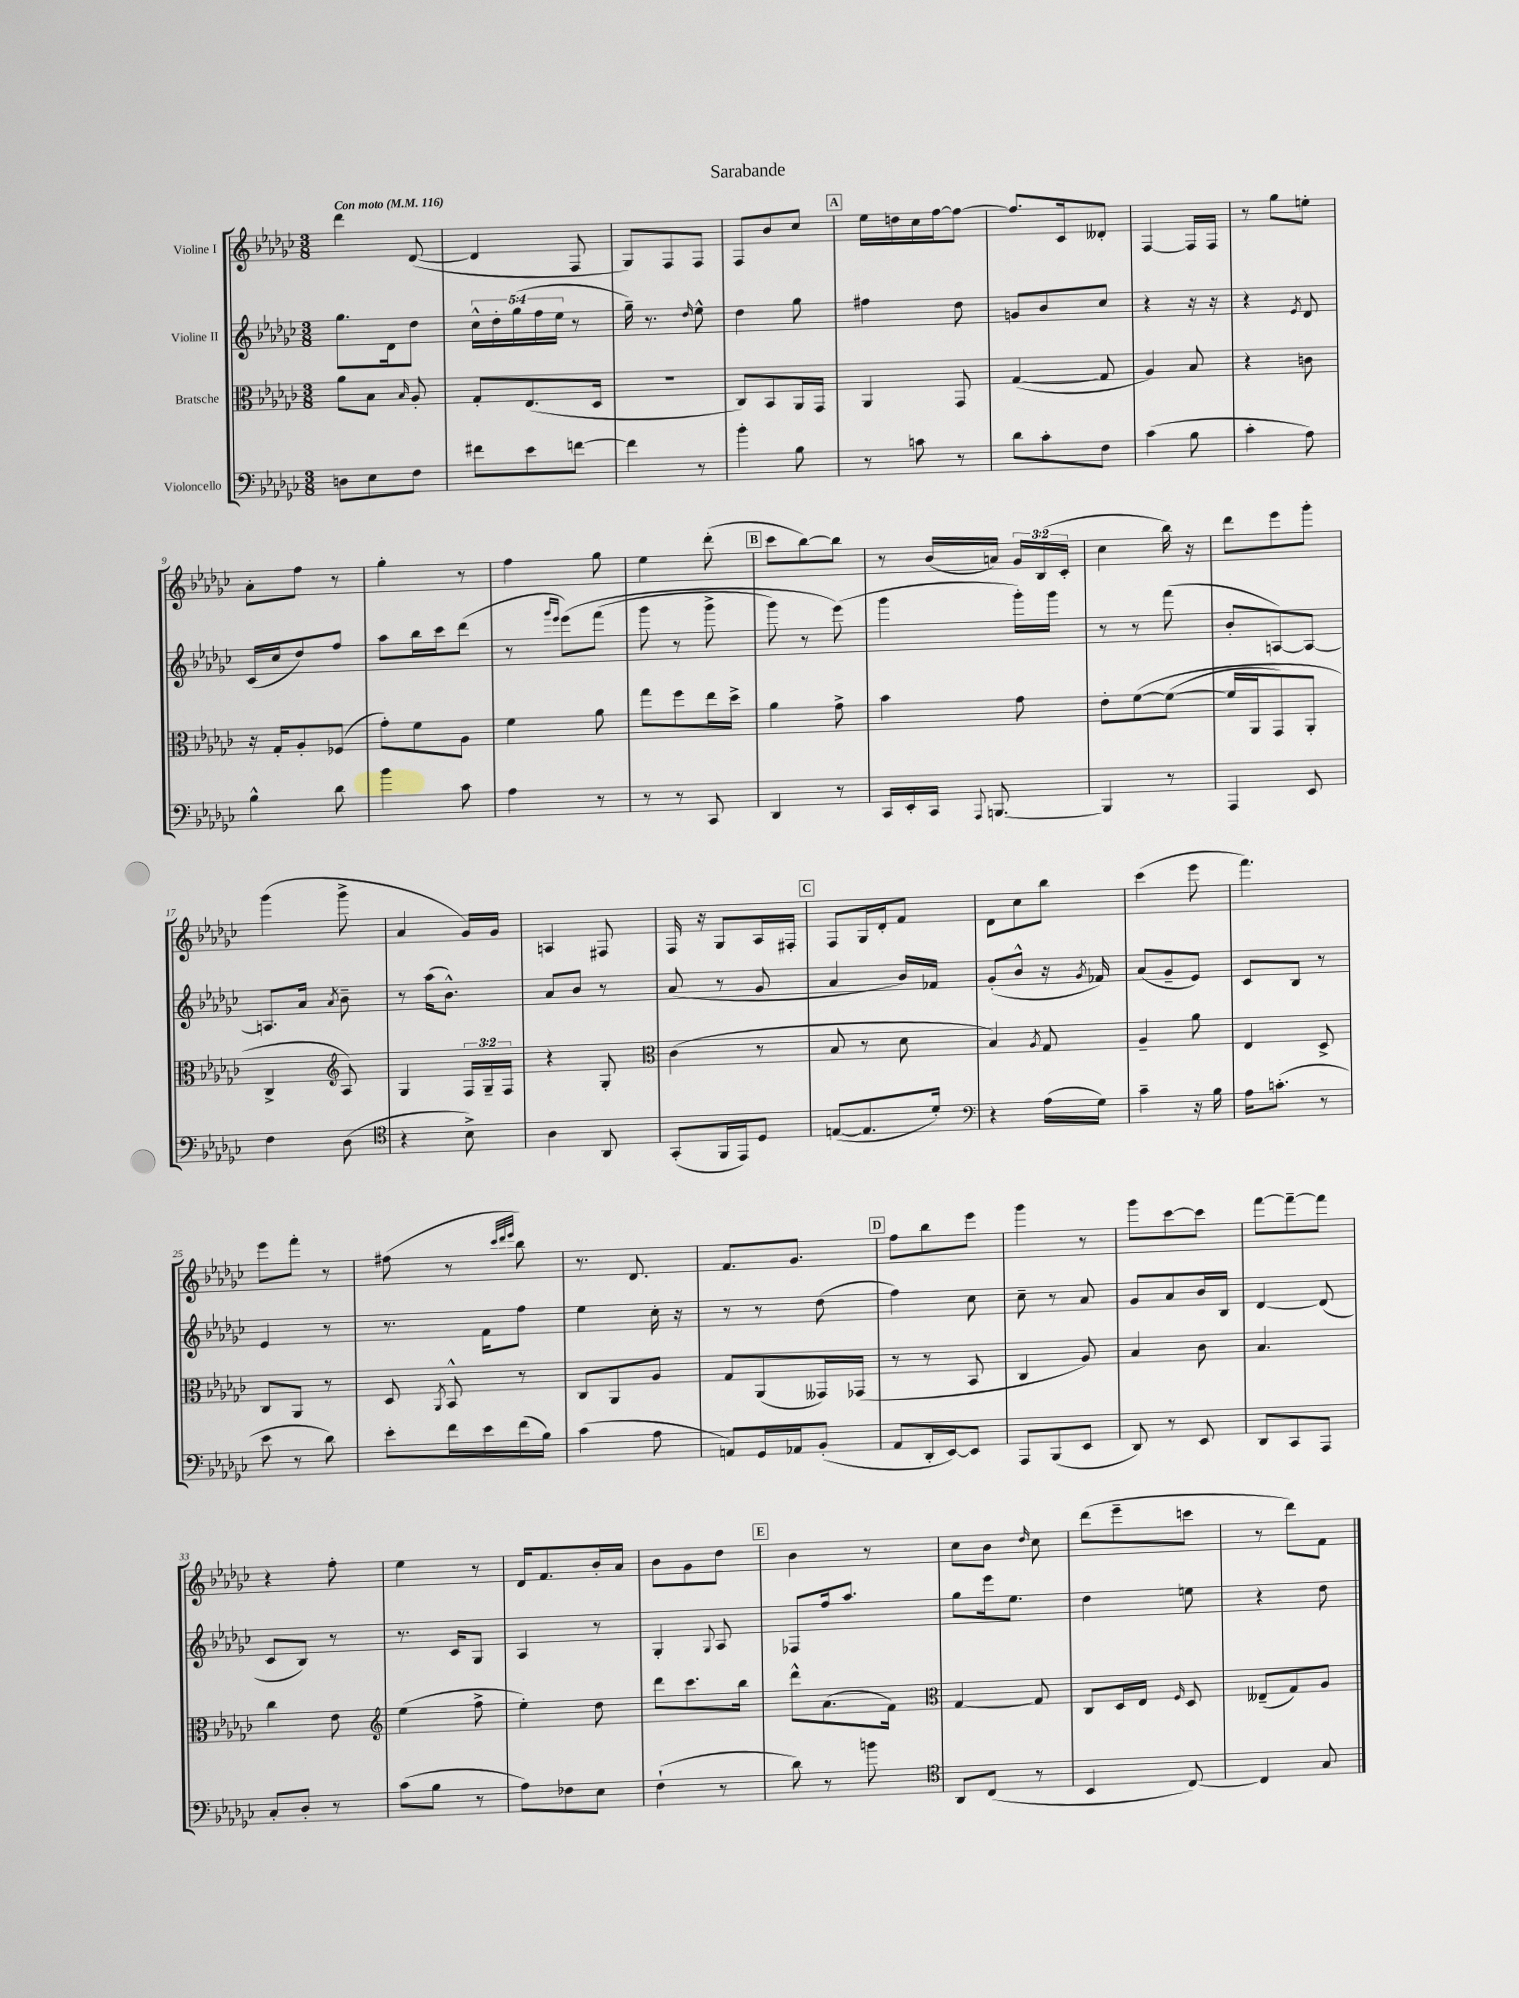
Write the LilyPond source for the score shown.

\header { title = "Sarabande" }
<<
\new StaffGroup <<
\new Staff = "s0" \with { instrumentName = "Violine I" } {
    \clef treble \key ges \major \numericTimeSignature \time 3/8 \override Staff.TupletNumber.text = #tuplet-number::calc-fraction-text \tempo "Con moto" 4 = 116
    \autoBeamOff des'''4 des'8~( |
    des'4 f8 |
    ges8[) f8 f8] |
    f8[ bes'8 ces''8] |
    \mark \markup { \box "A" } ees''16[ d''16 ces''16 f''16~ f''8]~ |
    f''8.[ ces'16 deses'8]-. |
    f4~ f16[ f16] |
    r8 ges''8[ e''8]-. |
    aes'8[-. f''8] r8 |
    ges''4-. r8 |
    f''4 ges''8 |
    ees''4 des'''8-.( |
    \mark \markup { \box "B" } ces'''8[ bes''8~) bes''8] |
    r8 bes'16[( a'16]) \tuplet 3/2 { ges'16[ bes16( ces'16]-. } |
    ces''4 bes''16) r16 |
    des'''8[ ees'''8 ges'''8]-. |
    ges'''4( ges'''8-> |
    aes'4 ges'16[) ges'16] |
    a4 fis8 |
    f16 r16 ges8[ aes16 fis16]-. |
    \mark \markup { \box "C" } f8[ ges16 des'16-. f'8] |
    des'8[ ces''8 bes''8] |
    ces'''4( ees'''8 |
    f'''4.) |
    ees'''8[ f'''8]-. r8 |
    fis''8( r8 \grace { ces'''32[ des'''32 ees'''32] } bes''8) |
    r8. des'8. |
    f'8.[ ges'8.] |
    \mark \markup { \box "D" } f''8[ bes''8 ees'''8] |
    ges'''4 r8 |
    ges'''8[ ces'''8~ ces'''8] |
    f'''8[~ f'''8~-- f'''8] |
    r4 f''8-. |
    ees''4 r8 |
    des'16[ f'8. bes'16-. aes'16] |
    bes'8[ ges'8 des''8] |
    \mark \markup { \box "E" } bes'4 r8 |
    ces''8[ bes'8] \grace { des''16 } ces''8 |
    des'''8[( ees'''8-- c'''8] |
    r8 des'''8[) f'8] \bar "|." |
}
\new Staff = "s1" \with { instrumentName = "Violine II" } {
    \clef treble \key ges \major \numericTimeSignature \time 3/8 \override Staff.TupletNumber.text = #tuplet-number::calc-fraction-text
    \autoBeamOff ges''8.[ des'16 des''8] |
    \tuplet 5/4 { ces''16[-^ des''16-. ges''16( f''16 ees''16] } r8 |
    ges''16--) r8. \grace { des''16 } ees''8-^ |
    des''4 ges''8 |
    \mark \markup { \box "A" } fis''4 des''8 |
    g'8[ bes'8 ces''8] |
    r4 r16 r16 |
    r4 \acciaccatura { ees'8 } des'8 |
    ces'16[( ces''16 des''8) f''8] |
    aes''8[ bes''16 ces'''16 des'''8]( |
    r8 \grace { ges'''16[ ees'''16] } ees'''8[)\( f'''8]( |
    ges'''8 r8 ges'''8-> |
    \mark \markup { \box "B" } ges'''8) r8 ees'''8(\) |
    ges'''4 ges'''16[-.) ges'''16] |
    r8 r8 f'''8( |
    bes'8[-. a8~) a8]~ |
    a8.[ aes'16] \acciaccatura { aes'8 } bes'8-- |
    r8 aes''16[( bes'8.]-^) |
    aes'8[ bes'8] r8 |
    aes'8( r8 ges'8 |
    \mark \markup { \box "C" } aes'4 bes'16[) fes'16] |
    ges'8[-.( bes'8]-^ r16 \acciaccatura { ges'8 } fes'16) |
    aes'8[( ges'8-- ees'8]) |
    ces'8[ bes8] r8 |
    ees'4 r8 |
    r8. f'16[ f''8] |
    ees''4 ces''16-. r16 |
    r8 r8 des''8( |
    \mark \markup { \box "D" } f''4) ces''8 |
    ces''8-- r8 aes'8 |
    ges'8[ aes'8 bes'16 bes16] |
    des'4~ des'8( |
    ces'8[ bes8]) r8 |
    r8. ces'16[ ges8] |
    aes4 r8 |
    ges4-. \appoggiatura { ges8 } aes8 |
    \mark \markup { \box "E" } fes8[ f''16 aes''8.] |
    ges''8[ ees'''16 ees''8.] |
    des''4 e''8 |
    r4 des''8 \bar "|." |
}
\new Staff = "s2" \with { instrumentName = "Bratsche" } {
    \clef alto \key ges \major \numericTimeSignature \time 3/8 \override Staff.TupletNumber.text = #tuplet-number::calc-fraction-text
    \autoBeamOff aes'8[ bes8] \grace { bes16 } aes8-. |
    ges8[-. ees8.( des16] |
    R4. |
    ces8[) bes,8 aes,16 ges,16] |
    \mark \markup { \box "A" } aes,4 ges,8 |
    ges4~( ges8 |
    aes4) bes8 |
    r4 c'8 |
    r16 ges16[-. aes8-. fes8]( |
    ges'8[-.) f'8 aes8] |
    f'4 aes'8 |
    ges''8[ f''8 ees''16 des''16]-> |
    \mark \markup { \box "B" } aes'4 ges'8-> |
    bes'4 ges'8 |
    ees'8[-. f'8~\( f'8]~( |
    f'16[ aes,16 ges,8) aes,8]-. |
    ces4-> \clef treble aes8\) |
    ges4 \tuplet 3/2 { f16[ ges16-- f16] } |
    r4 ges8-. |
    \clef alto ces'4( r8 |
    \mark \markup { \box "C" } bes8 r8 des'8 |
    bes4) \acciaccatura { aes8 } ges8 |
    aes4-- aes'8 |
    ees4 des8-> |
    ces8[ aes,8] r8 |
    des8 \acciaccatura { aes,8 } bes,8-^ r8 |
    ces8[ aes,8 aes8] |
    ges8[ aes,8( geses,16) ges,16]( |
    \mark \markup { \box "D" } r8 r8 bes,8 |
    ces4 aes8) |
    bes4 ces'8 |
    bes4. |
    ces''4 ees'8 |
    \clef treble ees''4( f''8-> |
    ees''4-.) des''8 |
    des'''8[ ces'''8. bes''16] |
    \mark \markup { \box "E" } des'''8[-^ aes'8.( f'16]) |
    \clef alto ges4~ ges8 |
    ces8[ des16 ees16] \grace { f16 } des8 |
    eeses8[--( ges8) aes8] \bar "|." |
}
\new Staff = "s3" \with { instrumentName = "Violoncello" } {
    \clef bass \key ges \major \numericTimeSignature \time 3/8
    \autoBeamOff d8[ ees8 f8] |
    fis'8[ ees'8 f'8]~ |
    f'4 r8 |
    bes'4-. bes8 |
    \mark \markup { \box "A" } r8 c'8 r8 |
    des'8[ ces'8-. f8] |
    ces'4( bes8 |
    ces'4-. aes8) |
    bes4-^ des'8 |
    bes'4 ces'8 |
    aes4 r8 |
    r8 r8 ces,8 |
    \mark \markup { \box "B" } des,4 r8 |
    ces,16[ ees,16-. ces,16] \appoggiatura { aes,,8 } b,,8.~ |
    b,,4 r8 |
    aes,,4 ees,8 |
    f4 des8( |
    \clef tenor r4 bes8->) |
    aes4 aes,8 |
    ges,8[-.( f,16 ees,16) des8] |
    \mark \markup { \box "C" } e8[~( e8. des'16]-.) |
    \clef bass r4 aes16[( ges16]) |
    ces'4-- r16 bes16 |
    aes16[ c'8.]-.( r8 |
    ees'8 r8 des'8) |
    ees'8[-. f'16 ees'16 f'16( bes16]) |
    ces'4( aes8 |
    a,8[) ges,16 aes,16 bes,8]-.( |
    \mark \markup { \box "D" } aes,8[ des,16-. ees,16~) ees,8] |
    aes,,8[ bes,,8( ees,8] |
    des,8) r8 ees,8 |
    des,8[ ces,8 aes,,8] |
    ces8[-. des8]-. r8 |
    ces'8[( bes8] r8 |
    aes8[) fes8 ees8] |
    f4-!( r8 |
    \mark \markup { \box "E" } des'8) r8 b'8 |
    \clef tenor aes,8[ ces8]( r8 |
    bes,4 ces8~) |
    ces4 ges8 \bar "|." |
}
>>
>>
